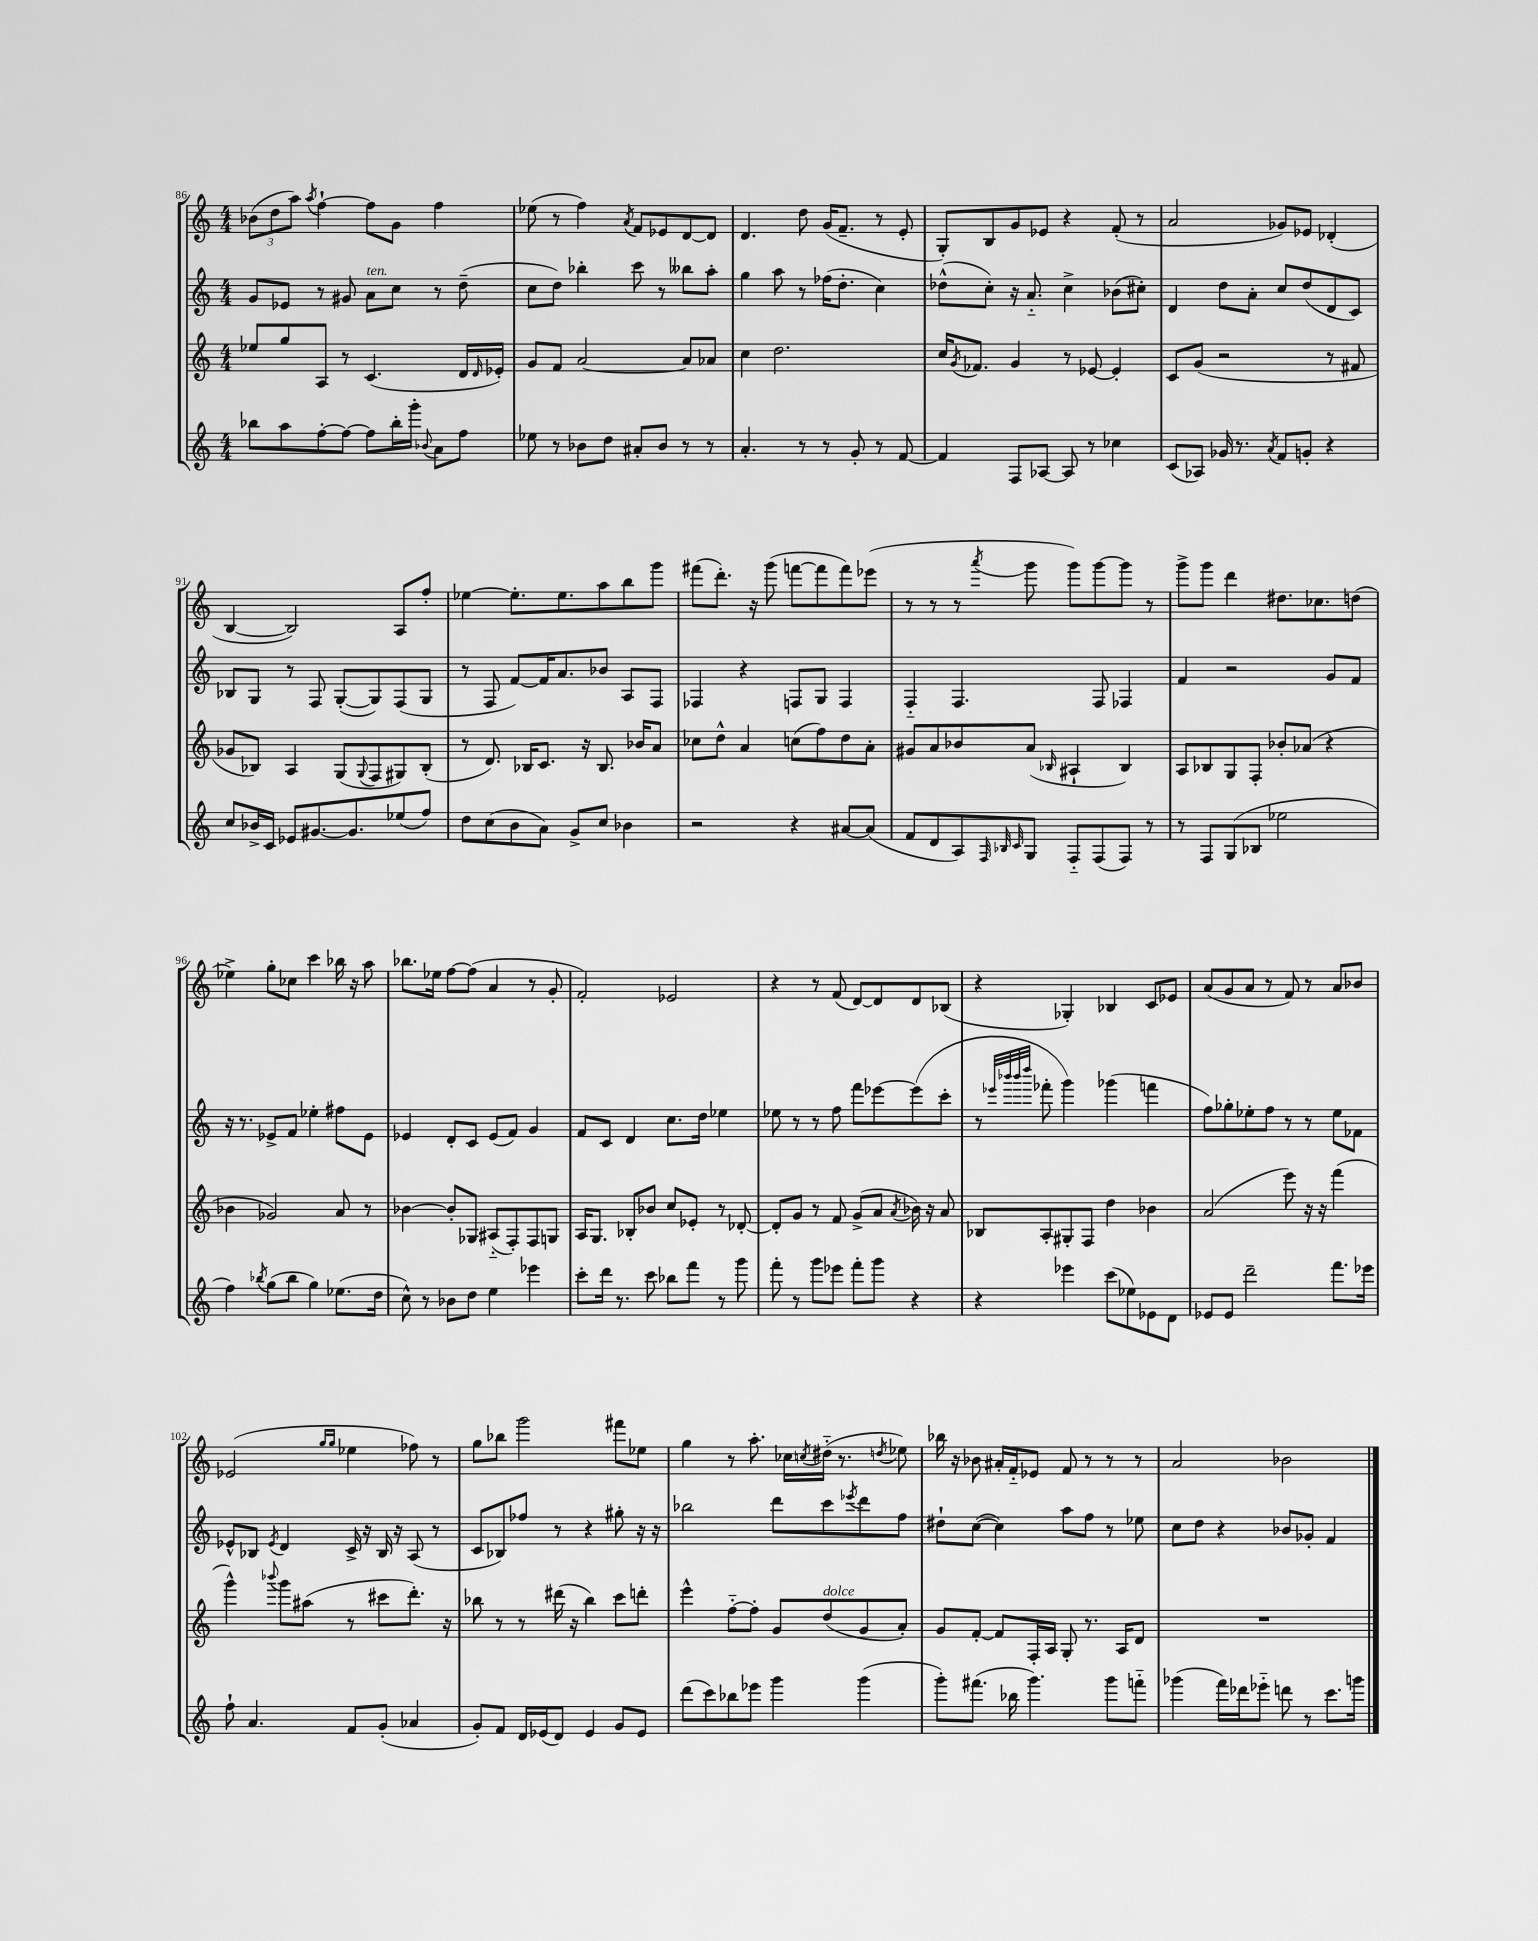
<<
\new StaffGroup <<
\new Staff = "s0" {
    \clef treble \key c \major \numericTimeSignature \time 4/4
    \tuplet 3/2 { bes'8( d''8 a''8) } \acciaccatura { a''8 } f''4~-! f''8 g'8 f''4 |
    ees''8( r8 f''4) \acciaccatura { a'8 } f'8 ees'8 d'8~ d'8 |
    d'4. d''8 g'16( f'8.-- r8 e'8-. |
    g8-.) b8 g'8 ees'8 r4 f'8-.( r8 |
    a'2 ges'8) ees'8 des'4-.( |
    b4~ b2) a8 f''8-. |
    ees''4~ ees''8.-. ees''8. a''8 b''8 g'''8 |
    fis'''8( d'''8.-.) r16 g'''8( f'''8~ f'''8 f'''8) ees'''8( |
    r8 r8 r8 \acciaccatura { a'''8 } g'''8 g'''8) g'''8~ g'''8 r8 |
    g'''8-> g'''8 d'''4 dis''8. ces''8. d''8( |
    ees''4->) g''8-. ces''8 c'''4 bes''16 r16 a''8 |
    bes''8. ees''16 f''8~ f''8( a'4 r8 g'8-. |
    f'2-.) ees'2 |
    r4 r8 f'8( d'8~) d'8 d'8 bes8( |
    r4 ges4-.) bes4 c'8 ees'8 |
    a'8( g'8 a'8 r8 f'8) r8 a'8 bes'8 |
    ees'2( \grace { g''16 g''16 } ees''4 fes''8) r8 |
    g''8 bes''8 g'''2 fis'''8 ees''8 |
    g''4 r8 a''8.-. ces''16 \acciaccatura { c''8 } dis''16-_( r8. \acciaccatura { d''8 } ees''8) |
    bes''16 r16 bes'8 ais'16-. f'16-_ ees'8 f'8 r8 r8 r8 |
    a'2 bes'2 \bar "|." |
}
\new Staff = "s1" {
    \clef treble \key c \major \numericTimeSignature \time 4/4
    g'8 ees'8 r8 gis'8 a'8^\markup { \italic "ten." } c''8 r8 d''8--( |
    c''8 d''8) bes''4-. c'''8 r8 beses''8 a''8-. |
    g''4 a''8 r8 fes''16( d''8.-. c''4) |
    des''8-^( c''8-.) r16 a'8.-_ c''4-> bes'8( cis''8-.) |
    d'4 d''8 a'8-. c''8 d''8( d'8 c'8) |
    bes8 g8 r8 f8 g8~-.( g8) f8( g8 |
    r8 f8 f'8~) f'16 a'8. bes'8 a8 f8 |
    fes4 r4 f8 g8 f4 |
    f4-_ f4. f8 fes4 |
    f'4 r2 g'8 f'8 |
    r16 r8. ees'8-> f'8 ees''4-. fis''8 ees'8 |
    ees'4 d'8-. c'8 ees'8( f'8) g'4 |
    f'8 c'8 d'4 c''8. d''16 ees''4 |
    ees''8 r8 r8 f''8 f'''8 ees'''8~ ees'''8( c'''8-. |
    r8 \grace { ees'''32 bes'''32 bes'''32 d''''32 } fes'''8-. g'''4) ges'''4( f'''4 |
    f''8) ges''8-. ees''8-. f''8 r8 r8 ees''8 fes'8 |
    ees'8-^ bes8 \acciaccatura { ees'8 } d'4 c'16-> r16 bes16 r16 a8( r8 |
    c'8 bes8) fes''8 r8 r4 gis''8-. r16 r16 |
    bes''2 d'''8 c'''8 \acciaccatura { ees'''8 } d'''8 f''8 |
    dis''8-! c''8~( c''4) a''8 f''8 r8 ees''8 |
    c''8 d''8 r4 bes'8 ges'8-. f'4 \bar "|." |
}
\new Staff = "s2" {
    \clef treble \key c \major \numericTimeSignature \time 4/4
    ees''8 g''8 a8 r8 c'4.( d'16 \grace { d'16 } ees'16-.) |
    g'8 f'8 a'2~ a'8 aes'8 |
    c''4 d''2. |
    c''16 \acciaccatura { g'8 } fes'8. g'4 r8 ees'8~ ees'4-. |
    c'8 g'8( r2 r8 fis'8 |
    ges'8 bes8) a4 g8( \appoggiatura { g8 } f8 gis8) bes8-.( |
    r8 d'8.) bes16 c'8. r16 bes8. bes'16 a'8 |
    ces''8 d''8-^ a'4 c''8( f''8) d''8 a'8-. |
    gis'8 a'8 bes'8 a'8( \grace { bes16 } ais4-! bes4) |
    a8 bes8 g8 f8-. bes'8-. aes'8( r4 |
    bes'4 ges'2) a'8 r8 |
    bes'4~ bes'8-. ges8 ais8-_( f8-.) f8 g8 |
    a16 g8. bes8-. bes'8 c''8 ees'8-. r8 des'8~-. |
    des'8-. g'8 r8 f'8 g'8->( a'8 \acciaccatura { a'8 } bes'16) r16 a'8 |
    bes8 a8-. gis8-. f8 d''4 bes'4 |
    a'2( e'''8) r16 r16 f'''4( |
    g'''4-^) \appoggiatura { bes'''8 } g'''8 ais''8( r8 cis'''8 d'''8.-.) r16 |
    bes''8 r8 r8 dis'''16( r16 bes''4) c'''8 d'''8-. |
    e'''4-^ f''8~-_ f''8-. g'8 d''8^\markup { \italic "dolce" }( g'8 a'8-.) |
    g'8 f'8~-. f'8 f16-. a16 g8-. r8. a16 d'8 |
    R1 \bar "|." |
}
\new Staff = "s3" {
    \clef treble \key c \major \numericTimeSignature \time 4/4
    bes''8 a''8 f''8~-. f''8~ f''8 bes''16-. g'''16-. \appoggiatura { bes'8 } a'8 f''8 |
    ees''8 r8 bes'8 d''8 ais'8-. bes'8 r8 r8 |
    a'4.-. r8 r8 g'8-. r8 f'8~ |
    f'4 f8 aes8~ aes8 r8 ces''4 |
    c'8( aes8) ges'16 r8. \acciaccatura { a'8 } f'8 g'8-. r4 |
    c''8 bes'16-> c'16 ees'8 gis'8.~ gis'8. ees''8( f''8) |
    d''8 c''8( b'8 a'8) g'8-> c''8 bes'4 |
    r2 r4 ais'8~ ais'8( |
    f'8 d'8 a8) \grace { f32 bes32 c'32 } g8 f8-_ f8( f8) r8 |
    r8 f8 g8( bes8 ees''2 |
    f''4) \acciaccatura { bes''8 } g''8( bes''8 g''4) ees''8.( d''16 |
    c''8-^) r8 bes'8 d''8 e''4 ees'''4 |
    c'''8-. d'''16 r8. c'''8 bes''8 f'''8 r8 g'''8 |
    f'''8-. r8 g'''8 ees'''8 f'''8-. g'''8 r4 |
    r4 ees'''4 c'''8( ees''8) ees'8 d'8 |
    ees'8 ees'8 d'''2-- f'''8. ees'''16 |
    f''8-! a'4. f'8 g'8-.( aes'4 |
    g'8-.) f'8 d'16 ees'16( d'8) ees'4 g'8 ees'8 |
    d'''8( c'''8) bes''8 ees'''8 g'''4 g'''4( |
    g'''8-.) fis'''8.( bes''16 g'''4.) g'''8 f'''8-_ |
    ges'''4( f'''16) des'''16 ees'''8-_ d'''8 r8 c'''8. g'''16 \bar "|." |
}
>>
>>
\layout { \context { \Score currentBarNumber = #86 } }
